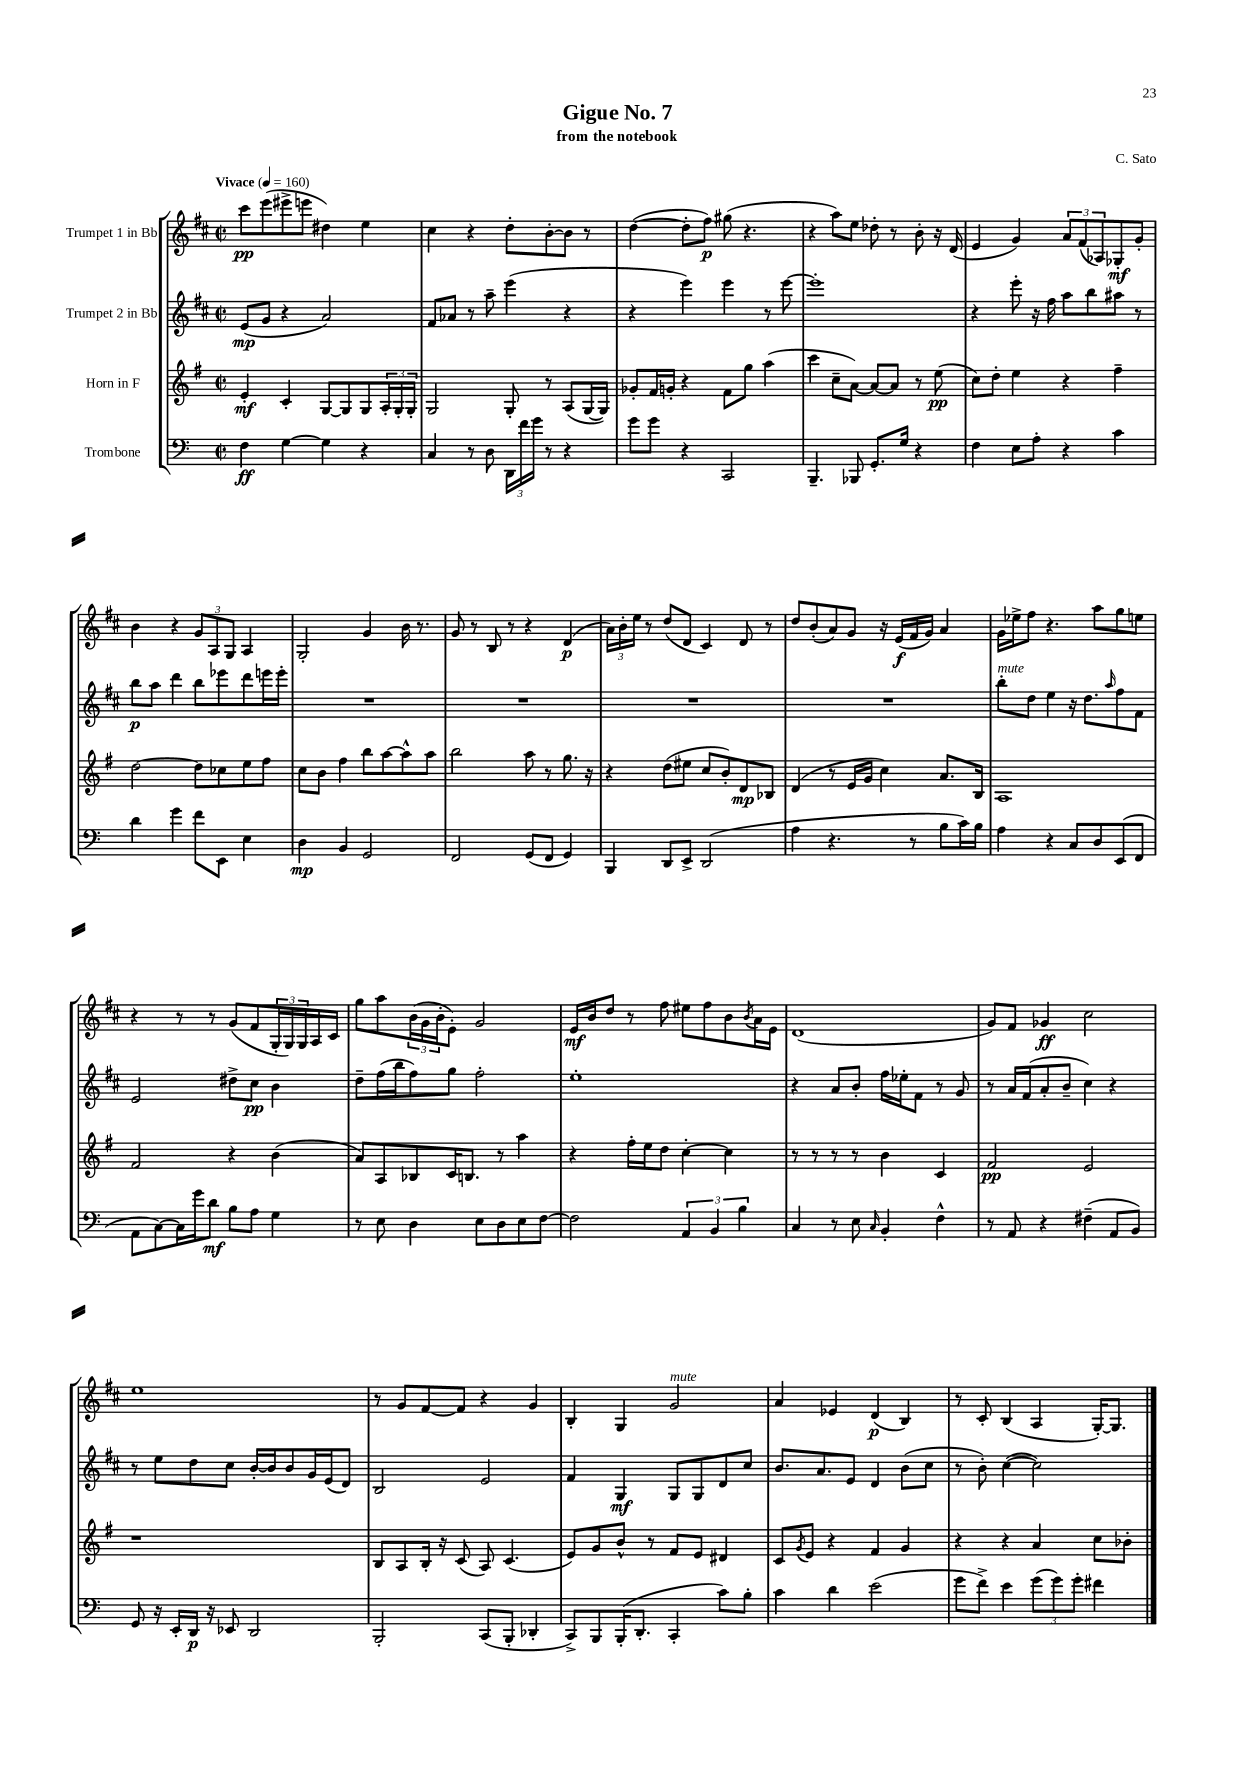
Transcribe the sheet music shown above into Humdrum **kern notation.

**kern	**dynam	**kern	**dynam	**kern	**dynam	**kern	**dynam
*part4	*part4	*part3	*part3	*part2	*part2	*part1	*part1
*staff4	*staff4	*staff3	*staff3	*staff2	*staff2	*staff1	*staff1
*I"Trombone	*	*I"Horn in F	*	*I"Trumpet 2 in Bb	*	*I"Trumpet 1 in Bb	*
*clefF4	*	*clefG2	*	*clefG2	*	*clefG2	*
*k[]	*	*k[f#]	*	*k[f#c#]	*	*k[f#c#]	*
*M2/2	*	*M2/2	*	*M2/2	*	*M2/2	*
*met(c|)	*	*met(c|)	*	*met(c|)	*	*met(c|)	*
*MM160	*	*MM160	*	*MM160	*	*MM160	*
=1	=1	=1	=1	=1	=1	=1	=1
!	!	!	!	!	!	!LO:TX:a:B:t=Vivace	!
4F\	ff	4e'/	mf	(8e/L	mp	8ccc#\L	pp
.	.	.	.	8g/J	.	(8eee\	.
[4G\	.	4c'/	.	4r	.	8eee#X^\	.
.	.	.	.	.	.	8eeen\J	.
4G\]	.	[8G/L	.	2a/)	.	4dd#X\)	.
.	.	8G/]	.	.	.	.	.
4r	.	8G/	.	.	.	4ee\	.
.	.	24A'/L	.	.	.	.	.
.	.	24G'/	.	.	.	.	.
.	.	24G'/JJ	.	.	.	.	.
=2	=2	=2	=2	=2	=2	=2	=2
4C/	.	2G/	.	8f#/L	.	4cc#\	.
.	.	.	.	8a-X/J	.	.	.
8r	.	.	.	8r	.	4r	.
8D\	.	.	.	8aa~\	.	.	.
24DD\LL	.	8G'/	.	(4eee\	.	8dd'\L	.
24f\	.	.	.	.	.	.	.
24g\JJ	.	.	.	.	.	.	.
8r	.	8r	.	.	.	[8b'\	.
4r	.	(8A/L	.	4r	.	8b\J]	.
.	.	[16G/L	.	.	.	8r	.
.	.	16G/JJ])	.	.	.	.	.
=3	=3	=3	=3	=3	=3	=3	=3
8g\L	.	8g-X'/L	.	4r	.	([4dd\	.
8g\J	.	16f#/L	.	.	.	.	.
.	.	16gn'/JJ	.	.	.	.	.
4r	.	4r	.	4eee\)	.	8dd'\L]	.
.	.	.	.	.	.	8ff#\J)	p
2CC/	.	8f#\L	.	4eee\	.	(8gg#X\	.
.	.	8gg\J	.	.	.	4.r	.
.	.	(4aa\	.	8r	.	.	.
.	.	.	.	[8eee\	.	.	.
=4	=4	=4	=4	=4	=4	=4	=4
4.BBB~/	.	4ccc\	.	1eee']	.	4r	.
.	.	8cc~\L	.	.	.	8aa\L)	.
8BBB-X/	.	[8a\J)	.	.	.	8ee\J	.
8.GG'/L	.	8a/L_	.	.	.	8dd-X'\	.
.	.	8a/J]	.	.	.	8r	.
16G/Jk	.	.	.	.	.	.	.
4r	.	8r	.	.	.	8b'\	.
.	.	(8ee\	pp	.	.	16r	.
.	.	.	.	.	.	(16d/	.
=5	=5	=5	=5	=5	=5	=5	=5
4F\	.	8cc\L)	.	4r	.	4e/	.
.	.	8dd'\J	.	.	.	.	.
8E\L	.	4ee\	.	8eee'\	.	4g/)	.
8A'\J	.	.	.	16r	.	.	.
.	.	.	.	16ff#\	.	.	.
4r	.	4r	.	8aa\L	.	12a/L	.
.	.	.	.	.	.	(12f#/	.
.	.	.	.	8bb\	.	.	.
.	.	.	.	.	.	12A-X/)	.
4c\	.	4ff#~\	.	8aa#X\J	.	8G-X'/	mf
.	.	.	.	8r	.	8g'/J	.
!!LO:LB:g=z
=6	=6	=6	=6	=6	=6	=6	=6
4d\	.	[2dd\	.	8bb\L	p	4b\	.
.	.	.	.	8aa\J	.	.	.
4g\	.	.	.	4ddd\	.	4r	.
8f\L	.	8dd\L]	.	8bb\L	.	12g/L	.
.	.	.	.	.	.	12A/	.
8EE\J	.	8cc-X\	.	8eee-X\	.	.	.
.	.	.	.	.	.	12G/J	.
4E\	.	8ee\	.	8ddd\	.	4A/	.
.	.	8ff#\J	.	16eeen\L	.	.	.
.	.	.	.	16eee'\JJ	.	.	.
=7	=7	=7	=7	=7	=7	=7	=7
4D\	mp	8cc\L	.	1r	.	2G'/	.
.	.	8b\J	.	.	.	.	.
4BB/	.	4ff#\	.	.	.	.	.
2GG/	.	8bb\L	.	.	.	4g/	.
.	.	[8aa\	.	.	.	.	.
.	.	8aa^^\]	.	.	.	16b\	.
.	.	.	.	.	.	8.r	.
.	.	8aa\J	.	.	.	.	.
=8	=8	=8	=8	=8	=8	=8	=8
2FF/	.	2bb\	.	1r	.	8g/	.
.	.	.	.	.	.	8r	.
.	.	.	.	.	.	8B/	.
.	.	.	.	.	.	8r	.
(8GG/L	.	8aa\	.	.	.	4r	.
8FF/J	.	8r	.	.	.	.	.
4GG/)	.	8.gg\	.	.	.	(4d/	p
.	.	16r	.	.	.	.	.
=9	=9	=9	=9	=9	=9	=9	=9
4BBB/	.	4r	.	1r	.	24a\LL)	.
.	.	.	.	.	.	24b'\	.
.	.	.	.	.	.	24ee\JJ	.
.	.	.	.	.	.	8r	.
8DD/L	.	(8dd\L	.	.	.	(8dd/L	.
8EE^/J	.	8ee#X\J	.	.	.	8d/J	.
(2DD/	.	8cc/L	.	.	.	4c#/)	.
.	.	8b'/)	.	.	.	.	.
.	.	8d/	mp	.	.	8d/	.
.	.	8B-X/J	.	.	.	8r	.
=10	=10	=10	=10	=10	=10	=10	=10
4A\	.	(4d/	.	1r	.	8dd/L	.
.	.	.	.	.	.	(8b'/	.
4.r	.	8r	.	.	.	8a/)	.
.	.	16e/LL	.	.	.	8g/J	.
.	.	16g/JJ	.	.	.	.	.
.	.	4cc\)	.	.	.	16r	.
.	.	.	.	.	.	(16e/LL	f
8r	.	.	.	.	.	16f#/	.
.	.	.	.	.	.	16g/JJ)	.
8B\L	.	8.a/L	.	.	.	4a/	.
16c\L)	.	.	.	.	.	.	.
16B\JJ	.	16B/Jk	.	.	.	.	.
=11	=11	=11	=11	=11	=11	=11	=11
!	!	!	!	!LO:TX:a:i:t=mute	!	!	!
4A\	.	1A	.	8bb'\L	.	16g\LL	.
.	.	.	.	.	.	16ee-X^\J	.
.	.	.	.	8dd\J	.	8ff#\J	.
4r	.	.	.	4ee\	.	4.r	.
8C/L	.	.	.	16r	.	.	.
.	.	.	.	8.dd\L	.	.	.
8D/	.	.	.	.	.	8aa\L	.
.	.	.	.	16qqaa/	.	.	.
(8EE/	.	.	.	8ff#\	.	8gg\	.
8FF/J	.	.	.	8f#\J	.	8een\J	.
!!LO:LB:g=z
=12	=12	=12	=12	=12	=12	=12	=12
8AA\L	.	2f#/	.	2e/	.	4r	.
[8C\)	.	.	.	.	.	.	.
16C\L]	.	.	.	.	.	8r	.
16g\J	.	.	.	.	.	.	.
8d\J	mf	.	.	.	.	8r	.
8B\L	.	4r	.	8dd#X^\L	.	(8g/L	.
8A\J	.	.	.	8cc#\J	pp	8f#/	.
4G\	.	(4b\	.	4b\	.	24G'/L	.
.	.	.	.	.	.	24G/)	.
.	.	.	.	.	.	24G/	.
.	.	.	.	.	.	16A/	.
.	.	.	.	.	.	16c#/JJ	.
=13	=13	=13	=13	=13	=13	=13	=13
8r	.	8a/L)	.	8dd~\L	.	8gg\L	.
8E\	.	8A/	.	(16ff#\L	.	8aa\	.
.	.	.	.	16bb\J	.	.	.
4D\	.	8B-X/	.	8ff#\)	.	(24b\L	.
.	.	.	.	.	.	24g\	.
.	.	.	.	.	.	24b'\J	.
.	.	16c/K	.	8gg\J	.	8e'\J)	.
.	.	8.Bn/J	.	.	.	.	.
8E\L	.	.	.	2ff#'\	.	2g/	.
8D\	.	8r	.	.	.	.	.
8E\	.	4aa\	.	.	.	.	.
[8F\J	.	.	.	.	.	.	.
=14	=14	=14	=14	=14	=14	=14	=14
2F\]	.	4r	.	1ee'	.	16e/LL	mf
.	.	.	.	.	.	16b/J	.
.	.	.	.	.	.	8dd/J	.
.	.	16ff#'\LL	.	.	.	8r	.
.	.	16ee\J	.	.	.	.	.
.	.	8dd\J	.	.	.	8ff#\	.
6AA/	.	[4cc'\	.	.	.	8ee#X\L	.
.	.	.	.	.	.	8ff#\	.
6BB/	.	.	.	.	.	.	.
.	.	4cc\]	.	.	.	8b\	.
6B\	.	.	.	.	.	.	.
.	.	.	.	.	.	8qb/	.
.	.	.	.	.	.	16a\L	.
.	.	.	.	.	.	16e\JJ	.
=15	=15	=15	=15	=15	=15	=15	=15
4C/	.	8r	.	4r	.	(1d	.
.	.	8r	.	.	.	.	.
8r	.	8r	.	8a/L	.	.	.
8E\	.	8r	.	8b'/J	.	.	.
16qqC/	.	.	.	.	.	.	.
4BB'/	.	4b\	.	16ff#\LL	.	.	.
.	.	.	.	16ee-X'\J	.	.	.
.	.	.	.	8f#\J	.	.	.
4F^^\	.	4c/	.	8r	.	.	.
.	.	.	.	8g/	.	.	.
=16	=16	=16	=16	=16	=16	=16	=16
8r	.	2f#/	pp	8r	.	8g/L)	.
8AA/	.	.	.	16a/LL	.	8f#/J	.
.	.	.	.	(16f#/J	.	.	.
4r	.	.	.	8a'/	.	4g-X/	ff
.	.	.	.	8b~/J	.	.	.
(4F#X~\	.	2e/	.	4cc#\)	.	2cc#\	.
8AA/L	.	.	.	4r	.	.	.
8BB/J)	.	.	.	.	.	.	.
!!LO:LB:g=z
=17	=17	=17	=17	=17	=17	=17	=17
8GG/	.	1r	.	8r	.	1ee	.
16r	.	.	.	8ee\L	.	.	.
16EE'/LL	.	.	.	.	.	.	.
16DD/JJ	p	.	.	8dd\	.	.	.
16r	.	.	.	.	.	.	.
8EE-X/	.	.	.	8cc#\J	.	.	.
2DD/	.	.	.	[16b'/LL	.	.	.
.	.	.	.	16b/J]	.	.	.
.	.	.	.	8b/	.	.	.
.	.	.	.	16g/L	.	.	.
.	.	.	.	(16e/J	.	.	.
.	.	.	.	8d/J)	.	.	.
=18	=18	=18	=18	=18	=18	=18	=18
2BBB'/	.	8B/L	.	2B/	.	8r	.
.	.	8A/	.	.	.	8g/L	.
.	.	16B'/Jk	.	.	.	[8f#/	.
.	.	16r	.	.	.	.	.
.	.	(8c/	.	.	.	8f#/J]	.
(8CC/L	.	8A/)	.	2e/	.	4r	.
8BBB'/J	.	(4.c/	.	.	.	.	.
4DD-X'/	.	.	.	.	.	4g/	.
=19	=19	=19	=19	=19	=19	=19	=19
8CC^/L)	.	8e/L)	.	4f#/	.	4B'/	.
8BBB/	.	8g/	.	.	.	.	.
(16BBB'/K	.	8b^^/J	.	4G/	mf	4G/	.
8.DD'/J	.	.	.	.	.	.	.
.	.	8r	.	.	.	.	.
!	!	!	!	!	!	!LO:TX:a:i:t=mute	!
4CC'/	.	8f#/L	.	8G/L	.	2g/	.
.	.	8e/J	.	8G/	.	.	.
8c\L)	.	4d#X/	.	8d/	.	.	.
8B'\J	.	.	.	8cc#/J	.	.	.
=20	=20	=20	=20	=20	=20	=20	=20
4c\	.	8c/L	.	8.b/L	.	4a/	.
.	.	8qg/	.	.	.	.	.
.	.	8e/J	.	.	.	.	.
.	.	.	.	8.a/	.	.	.
4d\	.	4r	.	.	.	4e-X/	.
.	.	.	.	8e/J	.	.	.
(2e\	.	4f#/	.	4d/	.	(4d/	p
.	.	4g/	.	(8b\L	.	4B/)	.
.	.	.	.	8cc#\J	.	.	.
=21	=21	=21	=21	=21	=21	=21	=21
8g\L	.	4r	.	8r	.	8r	.
8f^\J)	.	.	.	8b'\)	.	8c#'/	.
4e\	.	4r	.	([4cc#\	.	(4B/	.
(12g\L	.	4a/	.	2cc#\])	.	4A/	.
12g\)	.	.	.	.	.	.	.
12g'\J	.	.	.	.	.	.	.
4f#X\	.	8cc\L	.	.	.	[16G'/KL)	.
.	.	.	.	.	.	8.G/J]	.
.	.	8b-X'\J	.	.	.	.	.
==	==	==	==	==	==	==	==
*-	*-	*-	*-	*-	*-	*-	*-
